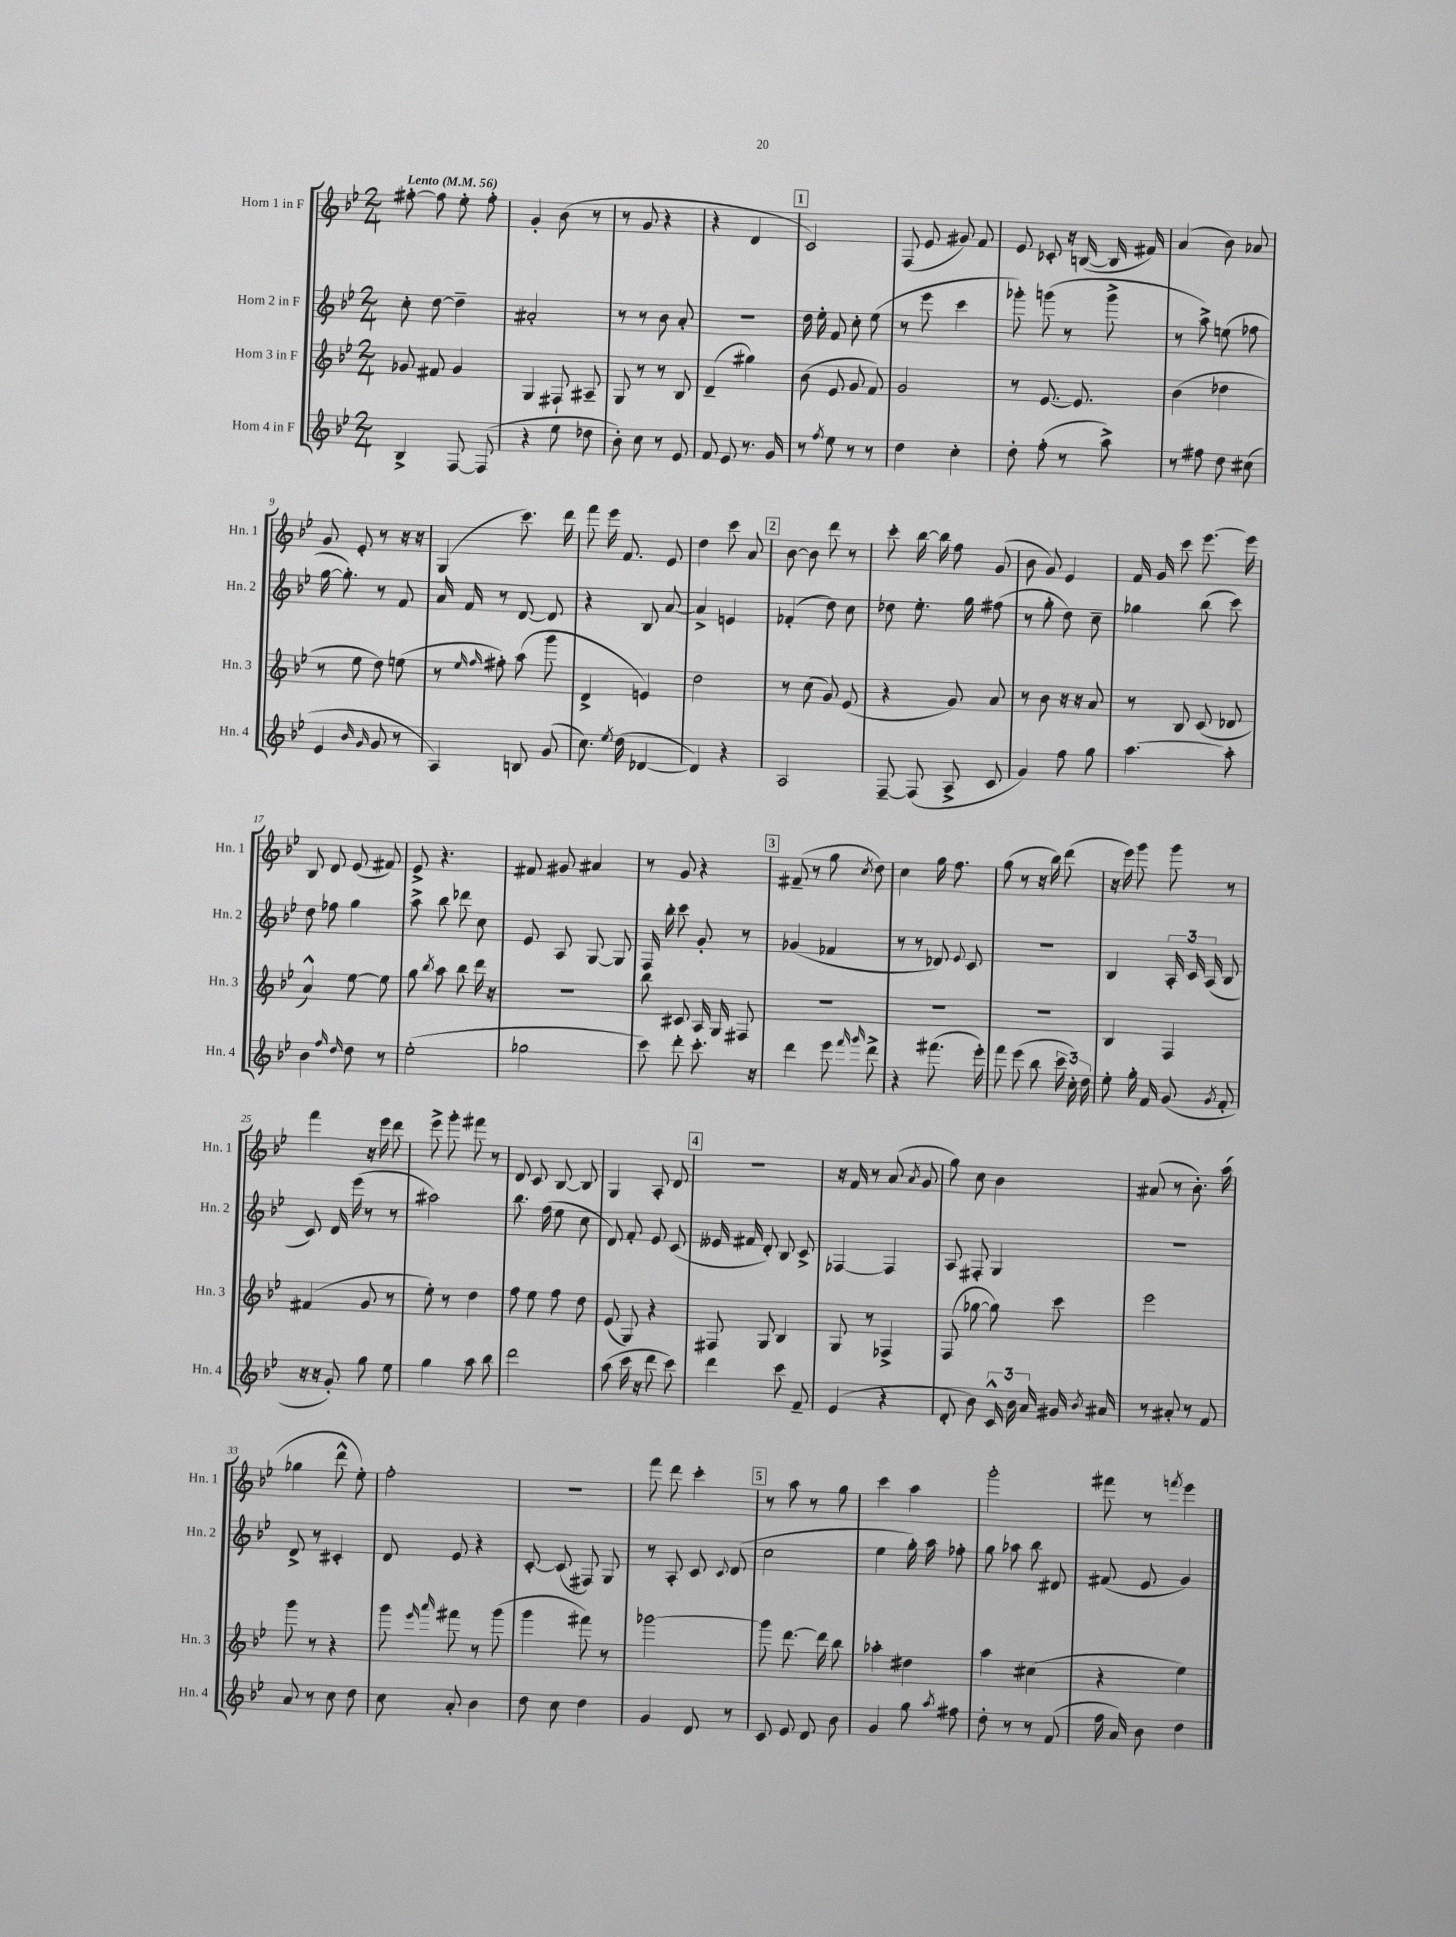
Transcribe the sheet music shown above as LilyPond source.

<<
\new StaffGroup <<
\new Staff = "s0" \with { instrumentName = "Horn 1 in F" shortInstrumentName = "Hn. 1" } {
    \clef treble \key bes \major \numericTimeSignature \time 2/4 \tempo "Lento" 4 = 56
    \autoBeamOff fis''8~-. fis''8 ees''8-. fis''8-. |
    g'4-. bes'8( r8 |
    r8 g'8 r4 |
    r4 d'4 |
    \mark \markup { \box "1" } c'2) |
    f8( ees'8 gis'8) f'8 |
    ees'8 ces'8-. r16 b16~( b16 fis'16) |
    a'4( bes'8) aes'8 |
    g'8 ees'8-. r8 r16 r16 |
    g4( c'''8.) d'''16 |
    f'''8 ees'''16 f'8. ees'8 |
    d''4 c'''8 a'8 |
    \mark \markup { \box "2" } bes'8~ bes'8 d'''8 r8 |
    c'''8-. bes''16~ bes''16 f''8 g'8( |
    bes'8 g'8) ees'4 |
    f'16 g'16 c'''8 ees'''8.~ ees'''16 |
    bes8 d'8 ees'8( fis'8) |
    ees'8-> r4. |
    fis'8 gis'8 ais'4 |
    r8 g'8 r4 |
    \mark \markup { \box "3" } fis'8--( r8 g''8 \acciaccatura { c''8 } d''8) |
    c''4 g''16 f''8. |
    g''8( r8 r16 bes''16) d'''8( |
    r16 ees'''16) g'''8 g'''8 r8 |
    f'''4 r16 ees'''16 d'''8 |
    ees'''8-> g'''8-. fis'''8 r8 |
    d'8 c'8 bes8~ bes8 |
    g4 a8-. d'8 |
    \mark \markup { \box "4" } r2 |
    r16 f'16 r8 a'8( \acciaccatura { a'8 } g'8 |
    g''8) c''8 bes'4 |
    ais'8( r8 bes'8.-.) a''16( |
    ges''4 d'''8-^ ees''8-.) |
    f''2-. |
    r2 |
    f'''8 d'''8 c'''4-. |
    \mark \markup { \box "5" } r8 a''8 r8 g''8 |
    c'''4 a''4 |
    g'''2-. |
    fis'''8 r8 \acciaccatura { f'''8 } ees'''4 \bar "|." |
}
\new Staff = "s1" \with { instrumentName = "Horn 2 in F" shortInstrumentName = "Hn. 2" } {
    \clef treble \key bes \major \numericTimeSignature \time 2/4
    \autoBeamOff c''8-. d''8~ d''4-- |
    ais'2-. |
    r8 r8 bes'8 a'8-. |
    R2 |
    \mark \markup { \box "1" } d''16 ees''16-. f'8 c''8-. ees''8( |
    r8 ees'''8 c'''4 |
    ges'''8-.) g'''8( r8 g'''8-> |
    r8 a''8->) e''8( fes''8 |
    g''16~ g''8.-.) r8 f'8 |
    a'16 f'16 r8 d'8~ d'8 |
    r4 bes8 a'8~ |
    a'4-> e'4 |
    \mark \markup { \box "2" } fes'4-.( d''8) c''8 |
    des''8 ees''8.-. g''16 fis''8( |
    r8 g''8-. d''8) c''8-- |
    ges''4 bes''8( c'''8) |
    d''8 fes''8 g''4 |
    a''8-> bes''8 des'''8 c''8 |
    ees'8 a8 g8~ g8 |
    f16 bes''16-. c'''8 g'8-. r8 |
    \mark \markup { \box "3" } ges'4( fes'4 |
    r8 r8 des'8) \appoggiatura { ees'8 } c'8 |
    r2 |
    bes4 \tuplet 3/2 { a16-. c'16 a16( } bes8 |
    c'8) d'16 ees'''16( r8 r8 |
    ais''2) |
    bes''8. f''16( ees''8 c''8 |
    d'8) f'8-. ees'8 c'8( |
    \mark \markup { \box "4" } eeses'16 fis'16 d'8-.) bes8 c'8-> |
    fes4~ fes4 |
    a8 fis8-. g4 |
    r2 |
    d'8-> r8 cis'4-. |
    d'8 ees'8 r4 |
    c'8~-. c'8( fis8) g8 |
    r8 a8-. c'8 \appoggiatura { c'8 } d'8( |
    \mark \markup { \box "5" } c''2 |
    ees''4 g''16-.) a''16 fes''8-. |
    g''8 aes''8 bes''8 dis'8 |
    fis'8( ees'8 g'4) \bar "|." |
}
\new Staff = "s2" \with { instrumentName = "Horn 3 in F" shortInstrumentName = "Hn. 3" } {
    \clef treble \key bes \major \numericTimeSignature \time 2/4
    \autoBeamOff ges'8 fis'8 ges'4 |
    g4 fis8-! ais8-- |
    g8 r8 r8 bes8 |
    d'4--( gis''4) |
    \mark \markup { \box "1" } bes'8( ees'8 g'8 f'8) |
    g'2 |
    r8 ees'8.~ ees'8. |
    bes'4( des''4 |
    r8 ees''8 d''8) e''8( |
    r8 \grace { ees''16 f''16 } fis''8-.) a''8( g'''8 |
    d'4-> e'4) |
    d''2 |
    \mark \markup { \box "2" } r8 c''8( g'8) ees'8( |
    r4 g'8) a'8 |
    r8 bes'8 r16 r16 a'8 |
    r8 bes8 c'8( des'8 |
    a'4-^) ees''8~ ees''8 |
    g''8 \acciaccatura { bes''8 } a''8 bes''8 d'''16 r16 |
    r2 |
    bes''8 cis'8 a16 g16 fis8 |
    \mark \markup { \box "3" } R2 |
    R2 |
    r2 |
    bes4 f4 |
    fis'4( g'8 r8 |
    ees''8-.) r8 d''4 |
    f''8 ees''8 f''8 d''8 |
    ees'8( g8) r4 |
    \mark \markup { \box "4" } fis8 g8 bes4 |
    g8 r8 fes4-> |
    f8( ges''8~ ges''8) c'''8 |
    ees'''2 |
    g'''8 r8 r4 |
    g'''8 \grace { ees'''16 a'''16 } fis'''8 r8 g'''8( |
    g'''4 fis'''8) r8 |
    ges'''2~ |
    \mark \markup { \box "5" } ges'''8 d'''8.~ d'''16 bes''8 |
    aes''4-. dis''4 |
    a''4 cis''4( |
    r4 ees''4) \bar "|." |
}
\new Staff = "s3" \with { instrumentName = "Horn 4 in F" shortInstrumentName = "Hn. 4" } {
    \clef treble \key bes \major \numericTimeSignature \time 2/4
    \autoBeamOff bes4-> f8~ f8( |
    r4 ees''8 des''8 |
    bes'8-.) c''8 r8 ees'8 |
    f'8 ees'8 r8. g'16 |
    \mark \markup { \box "1" } r8 \acciaccatura { f''8 } ees''8 r8 r8 |
    d''4 c''4-. |
    d''8-. f''8-.( r8 a''8->) |
    r8 fis''8 d''8 cis''8( |
    ees'4 \grace { bes'16 g'16 } g'8 r8 |
    a4) b8 g'8( |
    c''8.) \acciaccatura { ees''8 } d''16( des'4~ |
    des'4) r4 |
    \mark \markup { \box "2" } a2 |
    f8~-- f8( a8-> c'8 |
    g'4) f''8 g''8 |
    a''4.~ a''8-. |
    bes'4 \grace { f''16 d''16 } d''8 r8 |
    ees''2-.( |
    ges''2 |
    c'''8) d'''8-. c'''8.-. r16 |
    \mark \markup { \box "3" } d'''4 ees'''8 \grace { f'''16 g'''16 } d'''8-> |
    r4 fis'''8.( ees'''16-.) |
    f'''8 ees'''8( bes''8 \tuplet 3/2 { c'''16 c''16-.) d''16 } |
    ees''8-. g''16-. f'16 g'8( \acciaccatura { g'8 } f'8-. |
    r16 r16 g'8-.) g''8 ees''8 |
    g''4 a''8 bes''8 |
    d'''2 |
    a''8( c'''16 r16 d'''8 c'''8) |
    \mark \markup { \box "4" } d'''4 c'''8 f'8-- |
    ees'4( r4 |
    d'8-. bes'8) \tuplet 3/2 { c'16-^ bes'16 a'16 } gis'16 \acciaccatura { bes'8 } ais'16 |
    r8 ais'8-. r8 f'8 |
    a'8 r8 c''8 d''8 |
    c''8 a'8-. bes'4 |
    d''8 c''8 d''4 |
    g'4 d'8 r8 |
    \mark \markup { \box "5" } c'8 ees'8 d'8 bes'8 |
    g'4 g''8 \acciaccatura { a''8 } fis''8 |
    d''8-. r8 r8 f'8( |
    f''16 a'16) bes'8 d''4 \bar "|." |
}
>>
>>
